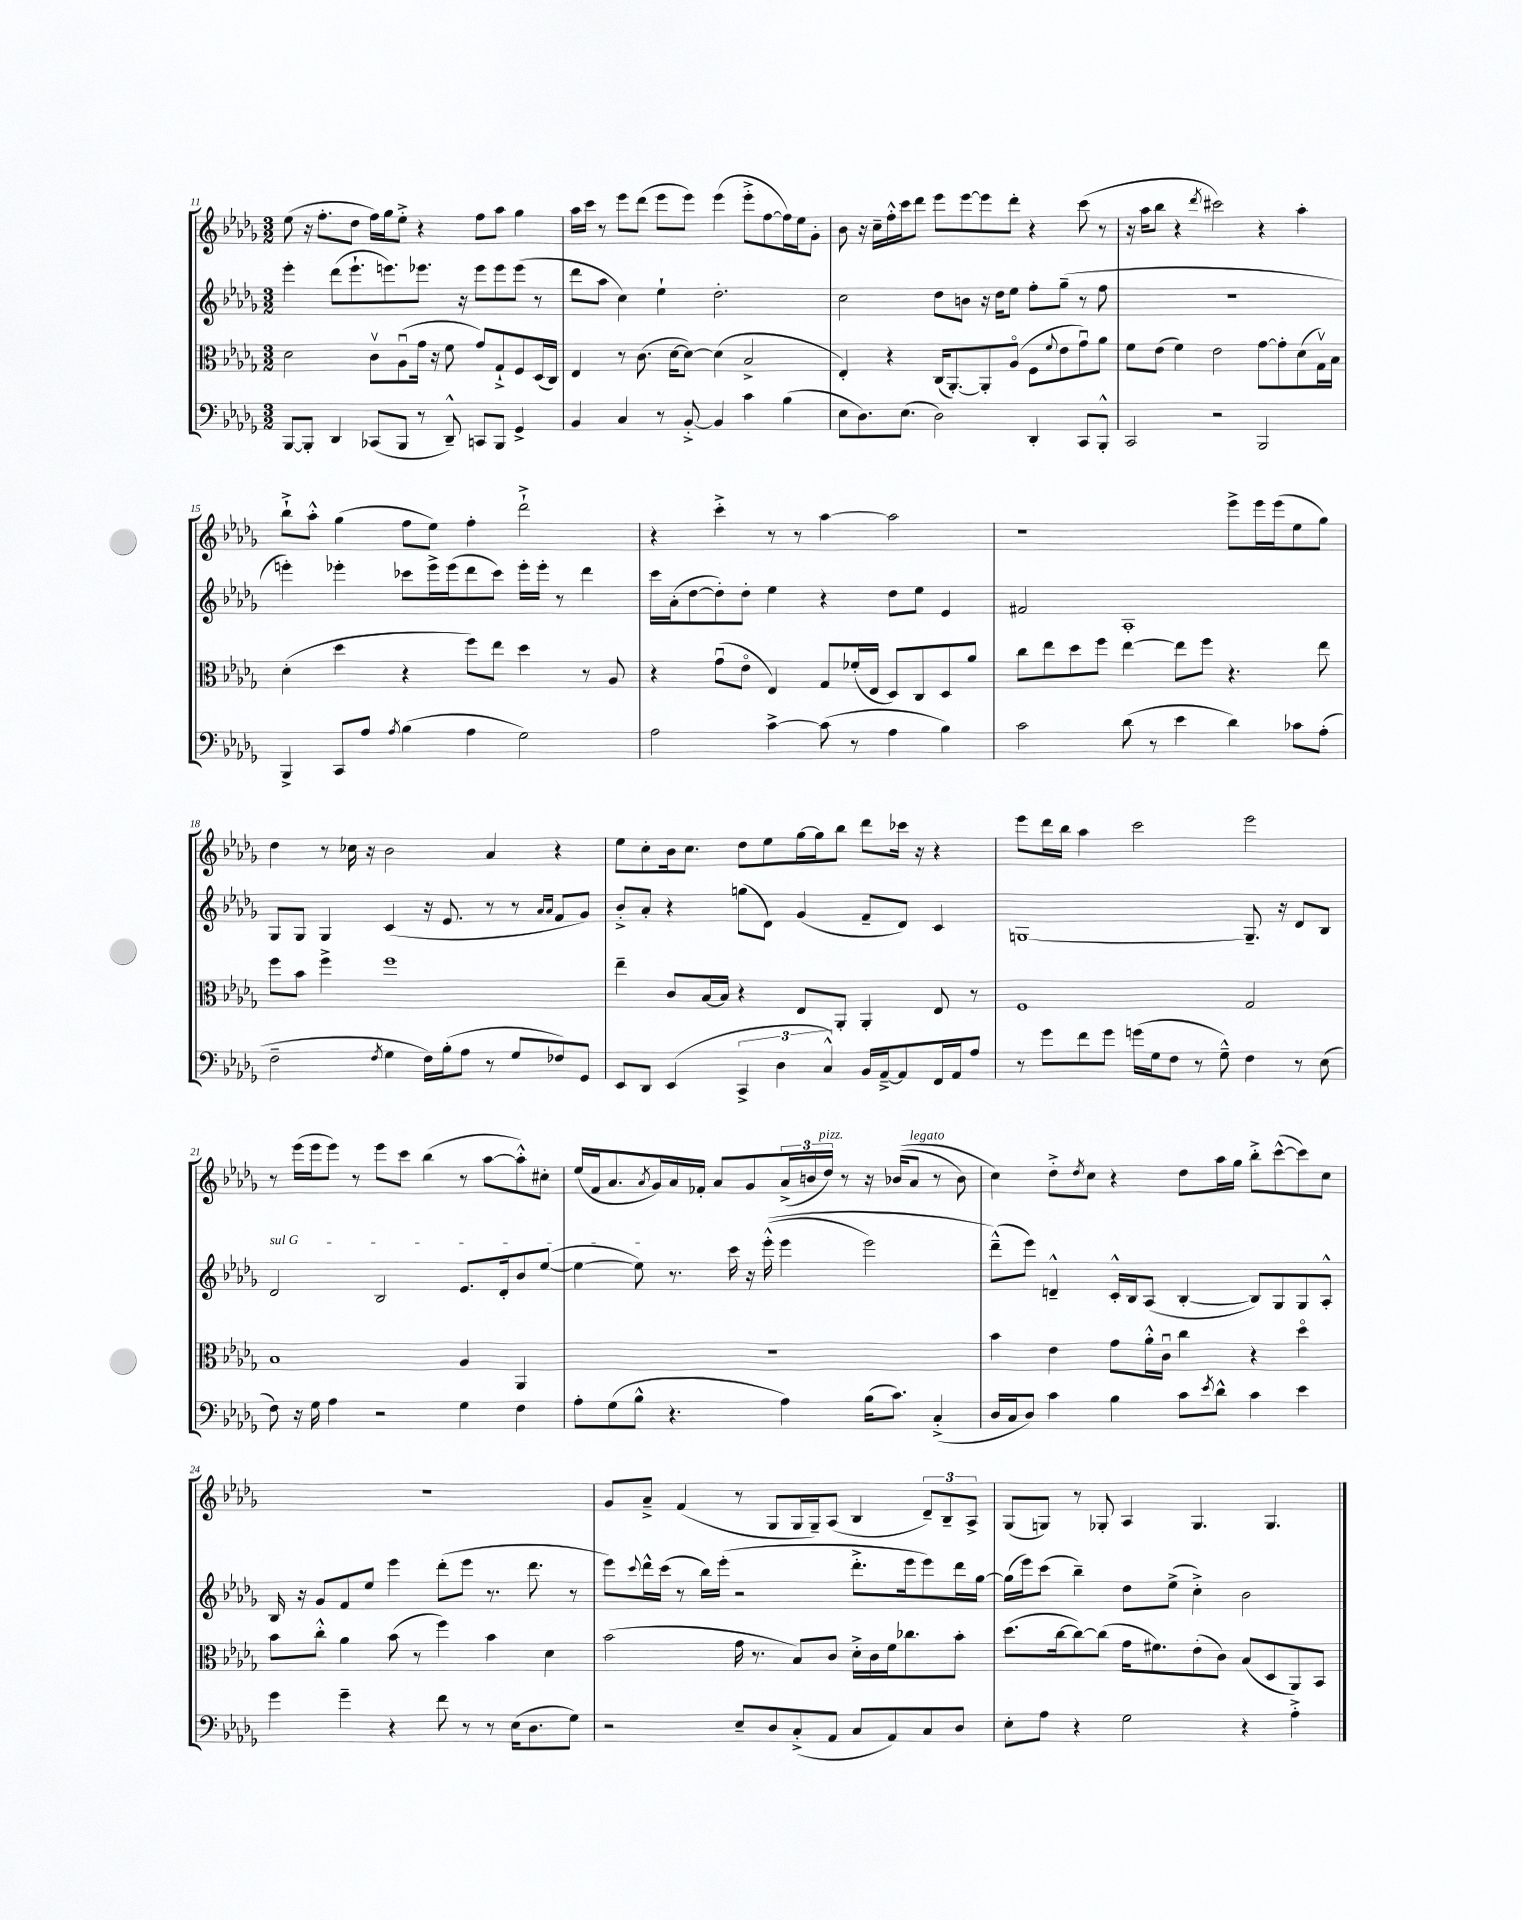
<<
\new StaffGroup <<
\new Staff = "s0" {
    \clef treble \key des \major \numericTimeSignature \time 3/2
    ees''8( r16 f''8.-. des''8 f''16) ges''16 ees''8-.-> r4 f''8 aes''8 ges''4 |
    aes''16 c'''16 r8 ees'''8 des'''8( ees'''8 ees'''8) ees'''4( ees'''8-.-> f''8~ f''16) ees''16 ges'8-. |
    bes'8 r16 c''16-- f''16-.-^ c'''16 des'''8 ees'''8 ees'''8~ ees'''8 des'''8-. r4 c'''8( r8 |
    r16 aes''16 bes''8 r4 \acciaccatura { des'''8 } cis'''2) r4 aes''4-. |
    bes''8-!-> aes''8-.-^ ges''4( f''8 ees''8) f''4-. des'''2-!-> |
    r4 c'''4-.-> r8 r8 aes''4~ aes''2 |
    r1 ees'''8-> ees'''16 ees'''16( ees''8 ges''8) |
    des''4 r8 ces''16 r16 bes'2 aes'4 r4 |
    ees''8 c''8-. bes'16 c''8. des''8 ees''8 ges''16~ ges''16 bes''8 des'''8 ces'''16 r16 r4 |
    ees'''8 des'''16 bes''16 aes''4 c'''2 ees'''2 |
    r8 ees'''16( ees'''16 ees'''8) r8 ees'''8 c'''8 bes''4( r8 aes''8~ aes''8-.-^) cis''8-. |
    ees''16( f'16 aes'8. \acciaccatura { aes'8 } ges'16) aes'16 fes'16-. aes'8 ges'8 \tuplet 3/2 { aes'16->( b'16 des''16^\markup { \italic "pizz." }) } r8 r16 bes'16(\( aes'8^\markup { \italic "legato" } r8 bes'8) |
    c''4\) des''8-.-> \acciaccatura { des''8 } c''8 r4 des''8 aes''16 ges''16 bes''8-.-> c'''8~-^( c'''8) c''8 |
    R1. |
    ges'8 aes'8---> f'4( r8 ges8 ges16 ges16--) aes8( bes4 \tuplet 3/2 { des'8--) bes8-- aes8-> } |
    ges8( g8) r8 ges8-. aes4 ges4. ges4. \bar "|." |
}
\new Staff = "s1" {
    \clef treble \key des \major \numericTimeSignature \time 3/2
    ees'''4-. des'''8( ees'''8.-! e'''8.) ees'''8. r16 ees'''8 ees'''8 ees'''8( r8 |
    des'''8 aes''8 c''4) ees''4-! des''2.-. |
    c''2 des''8 b'8 r16 des''16 ees''8 f''8-. ges''8--( r8 f''8 |
    R1. |
    e'''4-.) ees'''4-. ces'''8 ees'''16-> ees'''16( des'''8 ces'''8) ees'''16-. ees'''16-. r8 des'''4 |
    c'''16 aes'16-.( des''8~ des''8-.) des''8-. ees''4 r4 des''8 ees''8 ees'4 |
    fis'2 aes1-. |
    ges8 ges8 ges4 c'4( r16 ees'8. r8 r8 \grace { aes'16 aes'16 } f'8 ges'8) |
    bes'8-.-> aes'8-. r4 g''8( des'8) ges'4( f'8-- des'8) c'4 |
    g1~ g8.-- r16 des'8 bes8 |
    \once \override TextSpanner.bound-details.left.text = \markup { \italic "sul G" } des'2\startTextSpan bes2 ees'8. des'16-. bes'8 ees''8~( |
    ees''4~ ees''8\stopTextSpan) r8. c'''16 r16 ees'''16-.-^(\( ees'''4 ees'''2) |
    des'''8---^(\) ees'''8) d'4---^ c'16-.-^ bes16 aes8( bes4~-. bes8) ges8 ges8 aes8-.-^ |
    bes16 r16 ges'8 f'8 ees''8 ees'''4 des'''8-.( ees'''8 r8. des'''8. r8 |
    ees'''8) \appoggiatura { c'''8 } des'''16-^ c'''16( r8 bes''16) ees'''16-.( r2 des'''8.-.-> ees'''16 ees'''8) des'''16 ges''16~ |
    ges''16( ees'''16) c'''8( bes''4--) des''8 ees''8->( c''4-.->) bes'2 \bar "|." |
}
\new Staff = "s2" {
    \clef alto \key des \major \numericTimeSignature \time 3/2
    des'2 c'8\upbow aes8\downbow( ges'16 r16 f'8 ges'8) ges8-!-> f8 des16( c16) |
    ees4 r8 c'8.( des'16~ des'8~) des'4( bes2-> |
    ees4-.) r4 c16( aes,8.~-.) aes,8-. aes8\flageolet( f8 \appoggiatura { f'8 } ees'8 ges'8\downbow) aes'8 |
    f'8 ees'8( f'4) ees'2 ges'8~ ges'8-. des'8( ges16\upbow) bes16 |
    des'4-.( des''4 r4 f''8) ees''8 des''4 r8 aes8 |
    r4 ges'8\downbow( ees'8\flageolet ees4) ges8 fes'16-.( ees16 des8) c8 des8 aes'8 |
    c''8 ees''8 des''8 f''8 ees''4~ ees''8 f''8 r4. ees''8 |
    f''8 bes'8 f''4-> f''1 |
    ees''4-- c'8 bes16~ bes16 r4 ees8 aes,8-. aes,4-. ees8 r8 |
    f1 ges2 |
    bes1 aes4 aes,4 |
    R1. |
    bes'4 ees'4 ges'8 aes'16-.-^ c'16\downbow c''4 r4 des''4\flageolet |
    bes'8 c''8-.-^ aes'4 bes'8( r8 f''4) bes'4 des'4 |
    bes'2( ges'16 r8. bes8) c'8 des'16-.-> c'16 f'16 ces''8. bes'8-. |
    des''8.( c''16~ c''8~) c''8( ges'16 fis'8.) ees'8-.( c'8) bes8( des8 aes,8) bes,8 \bar "|." |
}
\new Staff = "s3" {
    \clef bass \key des \major \numericTimeSignature \time 3/2
    bes,,8~ bes,,8-. des,4 ces,8( bes,,8 r8 des,8---^) c,8 bes,,8 ges,4-> |
    bes,4 c4 r8 bes,8~-.-> bes,4 c'4 bes4( |
    ees8 des8.) ees8.( des2) des,4-. c,8 bes,,8-.-^ |
    c,2 r2 bes,,2 |
    bes,,4-> c,8 aes8 \acciaccatura { aes8 } bes4( aes4 ges2) |
    aes2 c'4~-> c'8( r8 aes4 bes4) |
    c'2 des'8( r8 ees'4 des'4) ces'8 aes8-.( |
    f2-- \acciaccatura { f8 } ges4 f16) bes16-.( aes8 r8 ges8 fes8) ges,8 |
    ees,8 des,8 ees,4( \tuplet 3/2 { c,4-> des4 c4-^) } bes,16 aes,16~---> aes,8 f,16 aes,16 aes8 |
    r8 ges'8 f'8 ges'8 g'16( ges16 f8 r8 ges8---^) f4 r8 ees8( |
    f8) r16 ges16 aes4 r2 ges4 f4 |
    aes8-. ges8( bes8-^ r4. aes4) bes16( c'8.) c4-.->( |
    des16 c16 des8) c'4 bes4 c'8 \acciaccatura { ees'8 } des'8-^ c'4 ees'4 |
    ges'4 ges'4-- r4 f'8 r8 r8 ees16( des8. ges8) |
    r2 ees8-- des8 c8-.->( aes,8 c8 aes,8) c8 des8 |
    ees8-. aes8 r4 ges2 r4 aes4-.-> \bar "|." |
}
>>
>>
\layout { \context { \Score currentBarNumber = #11 } }
